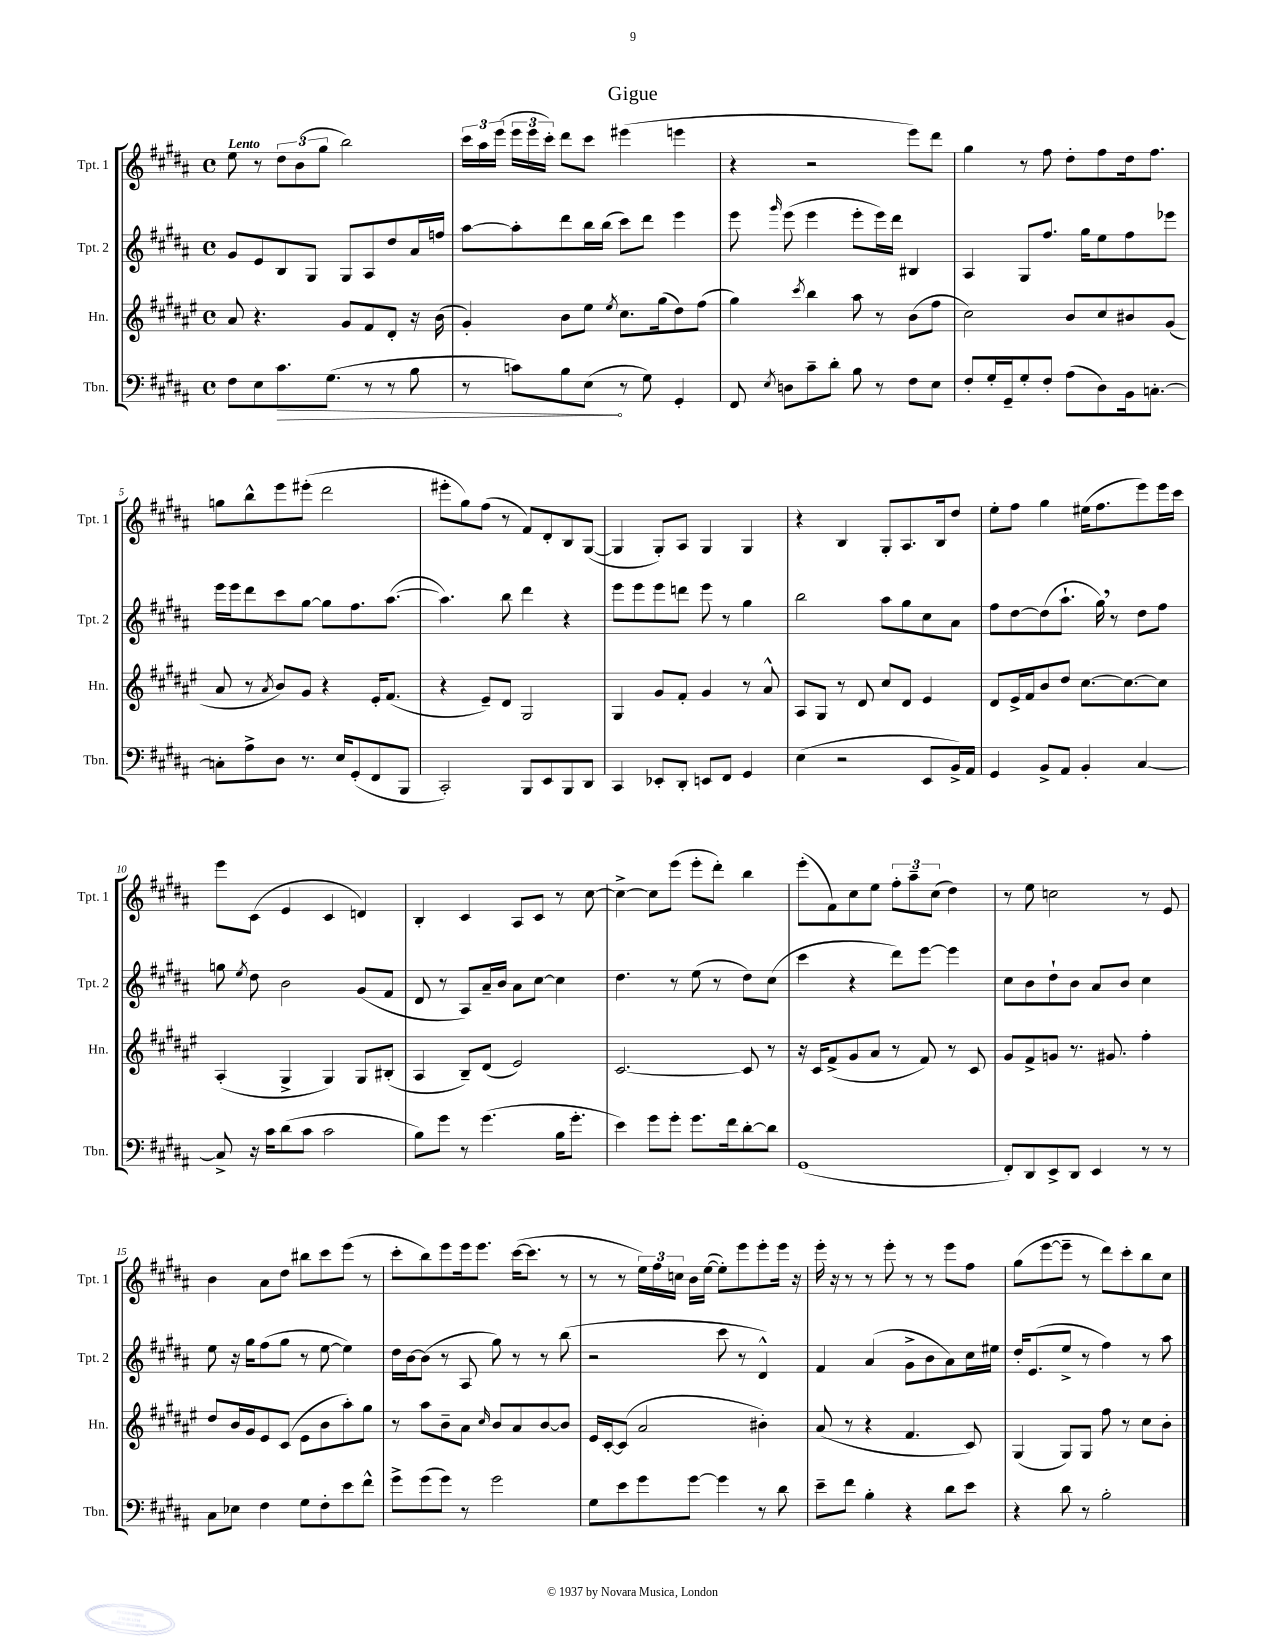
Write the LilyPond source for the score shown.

\header { title = "Gigue" }
<<
\new StaffGroup <<
\new Staff = "s0" \with { instrumentName = "Tpt. 1" shortInstrumentName = "Tpt. 1" } {
    \clef treble \key b \major \defaultTimeSignature \time 4/4 \tempo "Lento"
    \autoBeamOff e''8 r8 \tuplet 3/2 { dis''8[ b'8( gis''8] } b''2) |
    \tuplet 3/2 { cis'''16[ ais''16 e'''16]( } \tuplet 3/2 { e'''16[ e'''16 cis'''16]-.) } dis'''8[ cis'''8] eis'''4( e'''4 |
    r4 r2 e'''8[) dis'''8] |
    gis''4 r8 fis''8 dis''8[-. fis''8 dis''16 fis''8.] |
    g''8[ b''8-^ e'''8 eis'''8]-.( dis'''2 |
    eis'''8[-. gis''8) fis''8]( r8 fis'8[) dis'8-. b8 gis8]~( |
    gis4 gis8[-.) ais8] gis4 gis4 |
    r4 b4 gis8[-. ais8. b16 dis''8] |
    e''8[-. fis''8] gis''4 eis''16[( fis''8. e'''8) e'''16 cis'''16] |
    e'''8[ cis'8]( e'4 cis'4 d'4) |
    b4-. cis'4 ais8[ cis'8] r8 cis''8~ |
    cis''4~-> cis''8[ e'''8]( e'''8[-. dis'''8]-.) b''4 |
    e'''8[-.( fis'8) cis''8 e''8] \tuplet 3/2 { fis''8[-. ais''8-- cis''8]( } dis''4) |
    r8 e''8 c''2 r8 e'8 |
    b'4 ais'8[ dis''8] bis''8[ cis'''8 e'''8]( r8 |
    cis'''8[-. b''8) e'''8 e'''16 e'''8.] cis'''16[~( cis'''8.] r8 |
    r8 r8 \tuplet 3/2 { e''16[) fis''16 c''16] } b'16[ e''16]~( e''8[-.) e'''8 e'''8-. e'''16] r16 |
    e'''16-. r16 r8 r8 e'''8-. r8 r8 e'''8[ fis''8] |
    gis''8[( e'''8~ e'''8]-- r8 dis'''8[) cis'''8-. b''8 cis''8] \bar "|." |
}
\new Staff = "s1" \with { instrumentName = "Tpt. 2" shortInstrumentName = "Tpt. 2" } {
    \clef treble \key b \major \defaultTimeSignature \time 4/4
    \autoBeamOff gis'8[ e'8 b8 gis8] gis8[ ais8 dis''8 ais'16 f''16] |
    ais''8[~ ais''8-. dis'''8 b''16 b''16]( cis'''8[) dis'''8] e'''4 |
    e'''8 \grace { gis'''16 } e'''8( e'''4 e'''8[-. e'''16) dis'''16] bis4 |
    ais4 gis8[ fis''8.] gis''16[ e''8 fis''8 ees'''8] |
    e'''16[ e'''16 dis'''8 cis'''8 gis''8]~ gis''8[ fis''8. ais''8.]~( |
    ais''4.) b''8 dis'''4 r4 |
    e'''8[ e'''8 e'''8 d'''8] e'''8 r8 gis''4 |
    b''2 ais''8[ gis''8 cis''8 ais'8] |
    fis''8[ dis''8~ dis''8( ais''8.]-! gis''16) \breathe r8 dis''8[ fis''8] |
    g''8 \acciaccatura { e''8 } dis''8 b'2 gis'8[( fis'8] |
    dis'8 r8 ais8[) ais'16-- b'16] ais'8[ cis''8]~ cis''4 |
    dis''4. r8 e''8( r8 dis''8[) cis''8]( |
    cis'''4 r4 dis'''8[) e'''8]~ e'''4 |
    cis''8[ b'8 dis''8-! b'8] ais'8[ b'8] cis''4 |
    e''8 r16 gis''16[ fis''8( gis''8] r8 e''8~ e''4) |
    dis''16[ b'16~ b'8]( r8 ais8 gis''8) r8 r8 b''8( |
    r2 cis'''8 r8 dis'4-^) |
    fis'4 ais'4( gis'8[-> b'8 ais'8) cis''16 eis''16] |
    dis''16[-. e'8.( e''8]-> r8 fis''4) r8 ais''8 \bar "|." |
}
\new Staff = "s2" \with { instrumentName = "Hn." shortInstrumentName = "Hn." } {
    \clef treble \key fis \major \defaultTimeSignature \time 4/4
    \autoBeamOff ais'8 r4. gis'8[ fis'8 dis'8]-. r16 b'16( |
    gis'4-.) b'8[ eis''8] \acciaccatura { eis''8 } cis''8.[ gis''16( dis''8) fis''8]( |
    gis''4) \acciaccatura { cis'''8 } b''4 ais''8 r8 b'8[( fis''8] |
    cis''2) b'8[ cis''8 bis'8 gis'8]( |
    ais'8 r8 \acciaccatura { ais'8 } b'8[) gis'8] r4 eis'16[-. fis'8.]( |
    r4 eis'8[--) dis'8] gis2 |
    gis4 gis'8[ fis'8]-. gis'4 r8 ais'8-^ |
    ais8[ gis8] r8 dis'8 cis''8[ dis'8] eis'4 |
    dis'8[ eis'16-> fis'16 b'8 dis''8] cis''8.[~ cis''8.~ cis''8] |
    ais4-.( gis4-> gis4) gis8[ bis8]-.( |
    ais4 b8[--) dis'8]( eis'2) |
    cis'2.~ cis'8 r8 |
    r16 cis'16[ fis'8->( gis'8 ais'8] r8 fis'8) r8 cis'8 |
    gis'8[ fis'8-> g'8] r8. gis'8. fis''4-. |
    dis''8[ b'16 gis'16 eis'8 cis'8]( eis'8[ b'8 ais''8-.) gis''8] |
    r8 ais''8[ b'8-- ais'8] \grace { cis''16 } b'8[ ais'8 b'8~ b'8] |
    eis'16[ cis'16~-. cis'8]( ais'2 bis'4-.) |
    ais'8( r8 r4 fis'4. cis'8) |
    gis4( gis8[) gis8] fis''8 r8 cis''8[ b'8]-. \bar "|." |
}
\new Staff = "s3" \with { instrumentName = "Tbn." shortInstrumentName = "Tbn." } {
    \clef bass \key b \major \defaultTimeSignature \time 4/4
    \autoBeamOff fis8[ e8 \once \override Hairpin.circled-tip = ##t cis'8.\> gis8.]( r8 r8 b8 |
    r8 c'8[) b8 e8]\!( r8 gis8) gis,4-. |
    fis,8 \acciaccatura { e8 } d8[ cis'8-- dis'8]-. b8 r8 fis8[ e8] |
    fis8[-. gis16-. gis,16-- gis8-. fis8]-. ais8[( dis8) b,16 c8.]~-. |
    c8[-. ais8-> dis8] r8. e16[ gis,8-.( fis,8 b,,8] |
    cis,2-.) b,,8[ e,8 b,,8 dis,8] |
    cis,4 ees,8[-. dis,8]-. e,8[ fis,8] gis,4 |
    e4( r2 e,8[ b,16->) ais,16] |
    gis,4 b,8[-> ais,8] b,4-. cis4~ |
    cis8-> r16 cis'16[ dis'8( cis'8] cis'2 |
    b8[) gis'8] r8 gis'4.( b16[ gis'8.]-. |
    e'4) gis'8[ gis'8]-. gis'8.[ fis'16 dis'8~-. dis'8] |
    gis,1( |
    fis,8[-.) dis,8 e,8-> dis,8] e,4 r8 r8 |
    cis8[ ees8] fis4 gis8[ fis8-. e'8 fis'8]-^ |
    gis'8[-> gis'8( gis'8]) r8 gis'2 |
    gis8[ e'8 gis'8 gis'8]~ gis'4 r8 dis'8 |
    e'8[-- fis'8] b4-. r4 dis'8[ e'8] |
    r4 dis'8 r8 b2-. \bar "|." |
}
>>
>>
